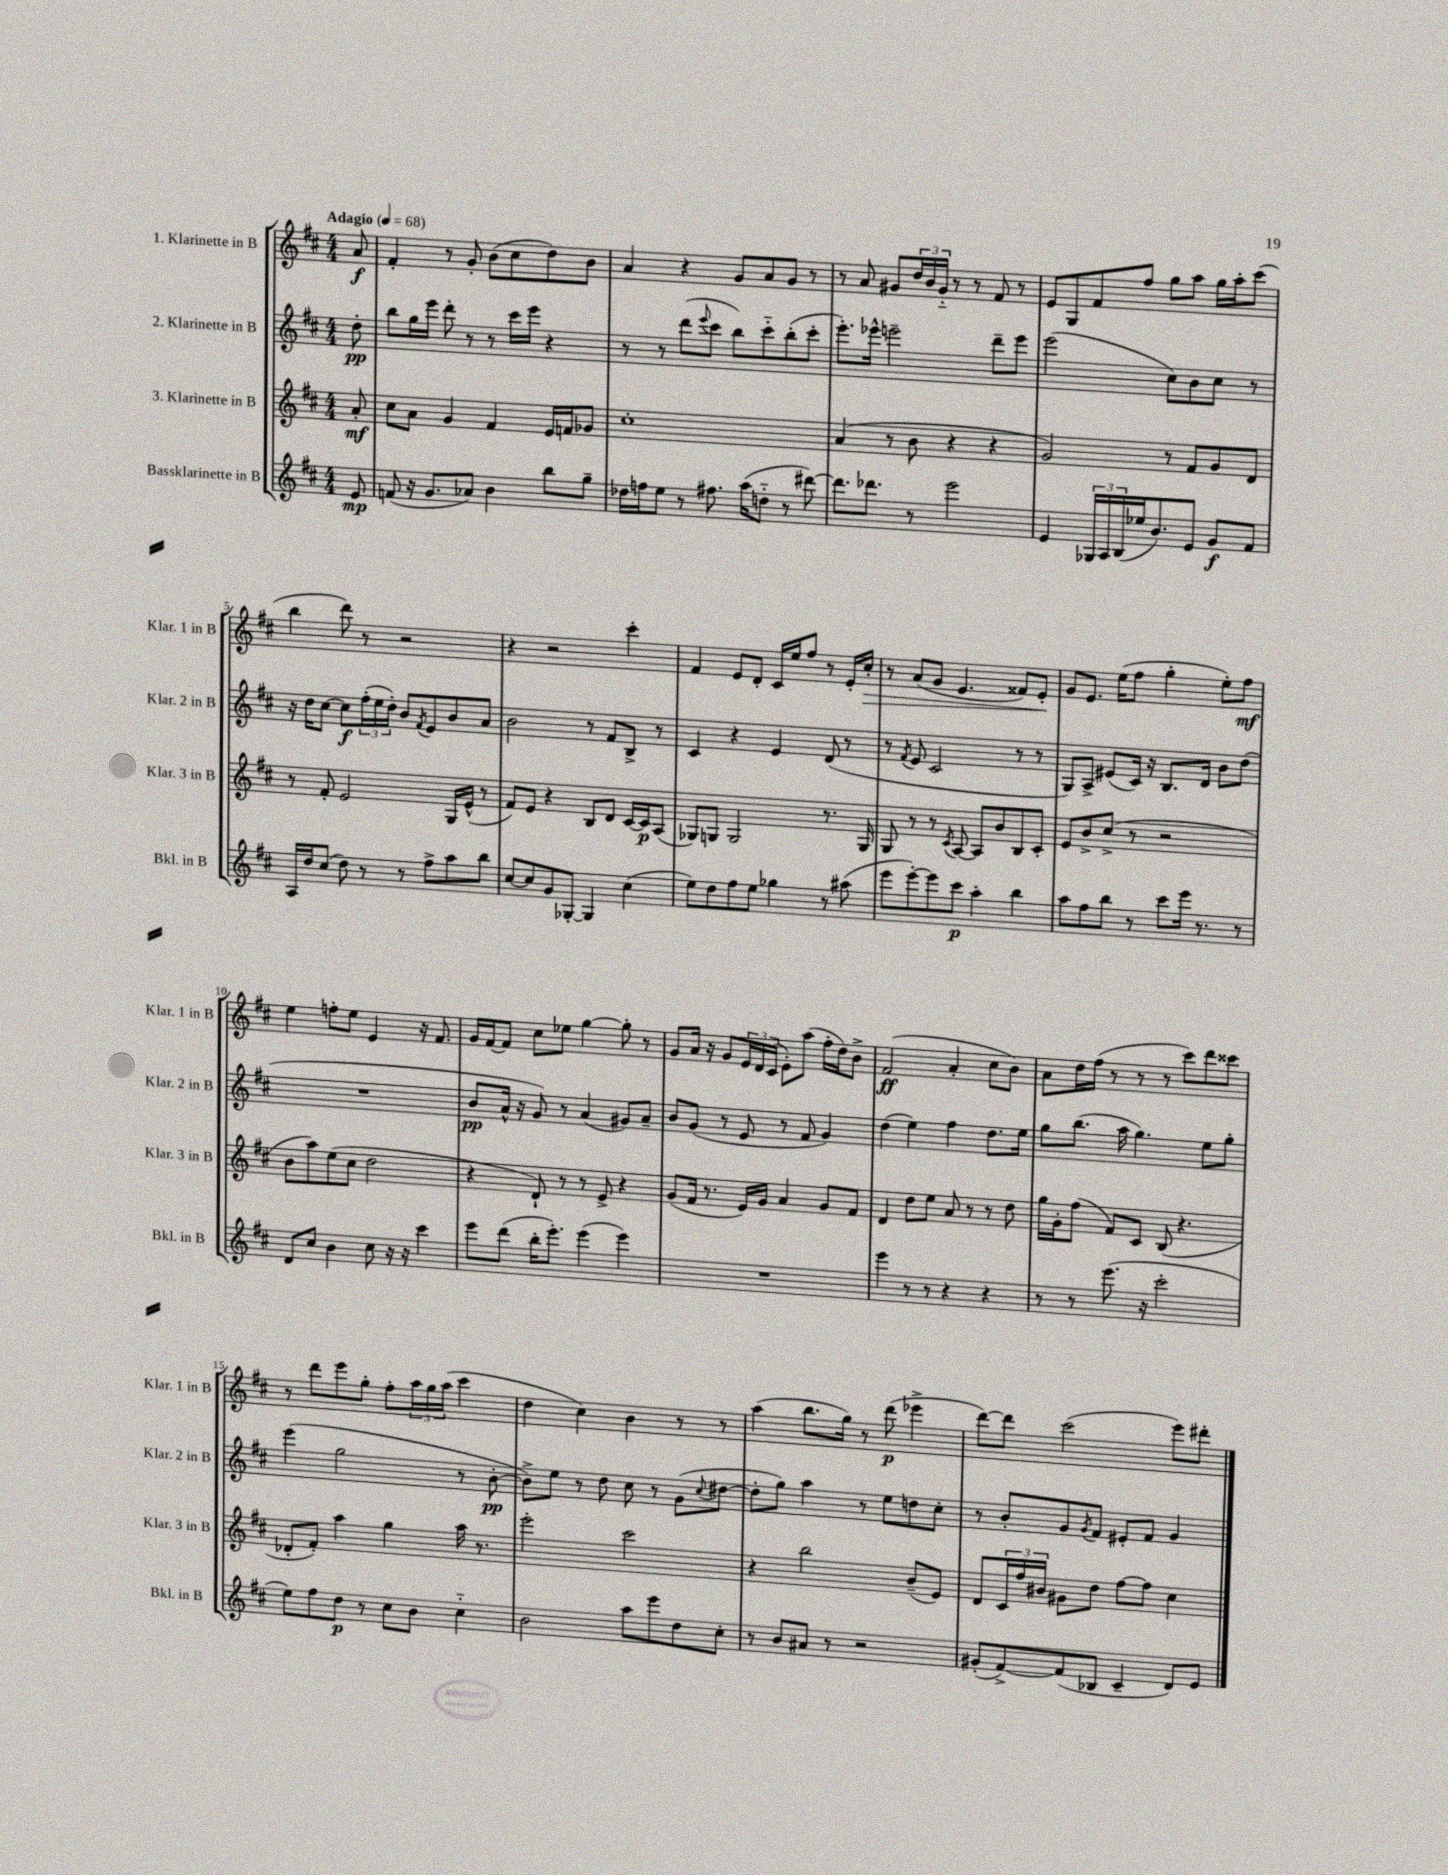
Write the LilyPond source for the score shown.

<<
\new StaffGroup <<
\new Staff = "s0" \with { instrumentName = "1. Klarinette in B" shortInstrumentName = "Klar. 1 in B" } {
    \clef treble \key d \major \numericTimeSignature \time 4/4 \partial 8 \tempo "Adagio" 4 = 68
    a'8\f |
    fis'4-. r8 g'8-. b'8( cis''8 d''8) b'8 |
    a'4 r4 g'8 a'8 g'8 r8 |
    r8 a'8 gis'8 \tuplet 3/2 { d''16 b'16 gis'16-_ } r8 r8 fis'8 r8 |
    e'8 g8 fis'8 fis''8 g''8 a''8 g''16 a''16-. cis'''8( |
    b''4 d'''8) r8 r2 |
    r4 r2 cis'''4-. |
    fis'4 e'8 d'8-. cis'16 e''16 fis''8 r8 e'16-. cis''16-.\> |
    r8 a'8( g'8 e'4. fisis'8) e'8-.\! |
    g'8 e'8. e''16( fis''8 g''4-. e''8-.) fis''8\mf |
    e''4 f''8-. e''8 e'4 r16 fis'8. |
    g'16 fis'16~ fis'8 cis''8 ees''8 g''4~ g''8-. r8 |
    g'8 a'16 r16 g'8 \tuplet 3/2 { e'16 d'16 cis'16( } e'8-.) a''8( fis''16-. d''16) b'8-> |
    fis'2\ff( a'4-. cis''8 b'8) |
    a'8 d''16 fis''16( r8 r8 r8 cis'''8) d'''8 cisis'''8 |
    r8 d'''8 e'''8 g''8-. fis''8-. \tuplet 3/2 { a''16 g''16 a''16( } cis'''4 |
    d''4 cis''4) b'4 r8 r8 |
    a''4( b''8. g''16) r8 d'''8\p( ees'''4-> |
    d'''8~) d'''8 cis'''2( e'''8) dis'''8-. \bar "|." |
}
\new Staff = "s1" \with { instrumentName = "2. Klarinette in B" shortInstrumentName = "Klar. 2 in B" } {
    \clef treble \key d \major \numericTimeSignature \time 4/4 \partial 8
    d''8-.\pp |
    b''8 g''16 e'''16 d'''8-. r8 r8 cis'''16 e'''16 r4 |
    r8 r8 d'''8( \appoggiatura { e'''8 } cis'''8 b''8) cis'''8-_ b''8-.( cis'''8-. |
    e'''8.-.) ees'''16-^ e'''2-- d'''8-- e'''8 |
    e'''2( cis''8) b'8 cis''8 r8 |
    r16 d''16 cis''8~ cis''8\f \tuplet 3/2 { fis''16-.( e''16 d''16-.) } b'8 \acciaccatura { fis'8 } e'8 b'8 a'8 |
    b'2 r8 fis'8 b8-> r8 |
    cis'4 r4 e'4 d'8( r8 |
    r8 \acciaccatura { fis'8 } e'8 cis'2 r8 r8 |
    g8) a8-> eis'8( cis'16) r16 b8. d'16 b'8 d''8( |
    R1 |
    b'8\pp a'16-^ r16 g'8) r8 a'4( gis'8) a'8-- |
    b'8 g'8( r8 e'8 r8 fis'8 g'4) |
    d''4( e''4) fis''4 d''8. e''16 |
    g''8 b''8.( a''16 g''4.) e''8 g''8-. |
    e'''4( g''2 r8 b'8~-.\pp |
    b'8->) e''8 r8 d''8 cis''8 r8 g'8( \appoggiatura { cis''8 } dis''8~ |
    dis''8-. g''8) a''4 r8 e''8 d''8 cis''8-. |
    r8 b'8-. g'8 \acciaccatura { g'8 } fis'8 eis'8-. fis'8 g'4 \bar "|." |
}
\new Staff = "s2" \with { instrumentName = "3. Klarinette in B" shortInstrumentName = "Klar. 3 in B" } {
    \clef treble \key d \major \numericTimeSignature \time 4/4 \partial 8
    a'8-.\mf |
    cis''8 a'8 g'4 fis'4 e'16 f'16 ges'8 |
    cis''1-. |
    a'4( r8 b'8 r4 r4 |
    g'2) r8 fis'8 g'8 d'8 |
    r8 fis'8-. e'2 g16 e'16-^( r8 |
    fis'8) e'8 r4 b8 d'8 cis'16~ cis'16\p a8( |
    ges8) g8 g2 r8. g16 |
    g8 r8 r8 \acciaccatura { cis'8 } a8~ a8 b'8 b8 cis'8-. |
    e'8 b'8-> cis''8->( r8 r2 |
    b'8 a''8) e''8( cis''8 d''2 |
    r4 d'8-!) r8 r8 e'8-> r4 |
    g'8( fis'16 r8. e'16) g'16 a'4 g'8 fis'8 |
    d'4 d''8 e''8 a'8 r8 r8 d''8 |
    g''16 g'16-. fis''8( fis'8) cis'8 b8( r4. |
    des'8-. fis'8-.) a''4 g''4 a''16 r8. |
    e'''2-. cis'''2 |
    r4 b''2 b'8--( e'8) |
    d'8 \tuplet 3/2 { cis'16 fis''16 bis'16 } gis'8 d''8 fis''8~ fis''8 cis''4 \bar "|." |
}
\new Staff = "s3" \with { instrumentName = "Bassklarinette in B" shortInstrumentName = "Bkl. in B" } {
    \clef treble \key d \major \numericTimeSignature \time 4/4 \partial 8
    e'8\mp |
    f'8( r16 g'8. aes'8) b'4 b''8 g''8-- |
    des''16 f''16 e''8 r8 fis''8. a''16( d''8-_ r8 dis'''8~) |
    dis'''8. des'''8. r8 e'''2 |
    e'4 \tuplet 3/2 { ges16 a16 b16( } ees''16 b'8.) e'8 g'8\f fis'8 |
    a16 d''16 cis''8( d''8) r8 r8 fis''8-> a''8 b''8 |
    cis''8~ cis''8 g'8 ges8~-. ges4 cis''4( |
    e''8) d''8 fis''8 e''8 ges''4 r8 ais''8( |
    e'''8 e'''8~-.) e'''8 cis'''8\p a''4-. b''4 |
    a''8 fis''8 b''8 r8 cis'''8 e'''16 r8. r8 |
    d'8 cis''8 b'4 cis''8 r16 r16 cis'''4 |
    e'''8 d'''8( b''16-. e'''8.-.) e'''4( e'''4) |
    R1 |
    e'''4 r8 r8 r4 r4 |
    r8 r8 e'''8.( r16 cis'''2-. |
    e''8) fis''8 d''8\p r8 cis''8 b'8 cis''4-_ |
    b'2 a''8 e'''8 d''8 cis''8-. |
    r8 b'8 ais'8 r8 r2 |
    gis'8-.( fis'8~->) fis'8( bes8 cis'4-- d'8) e'8 \bar "|." |
}
>>
>>
